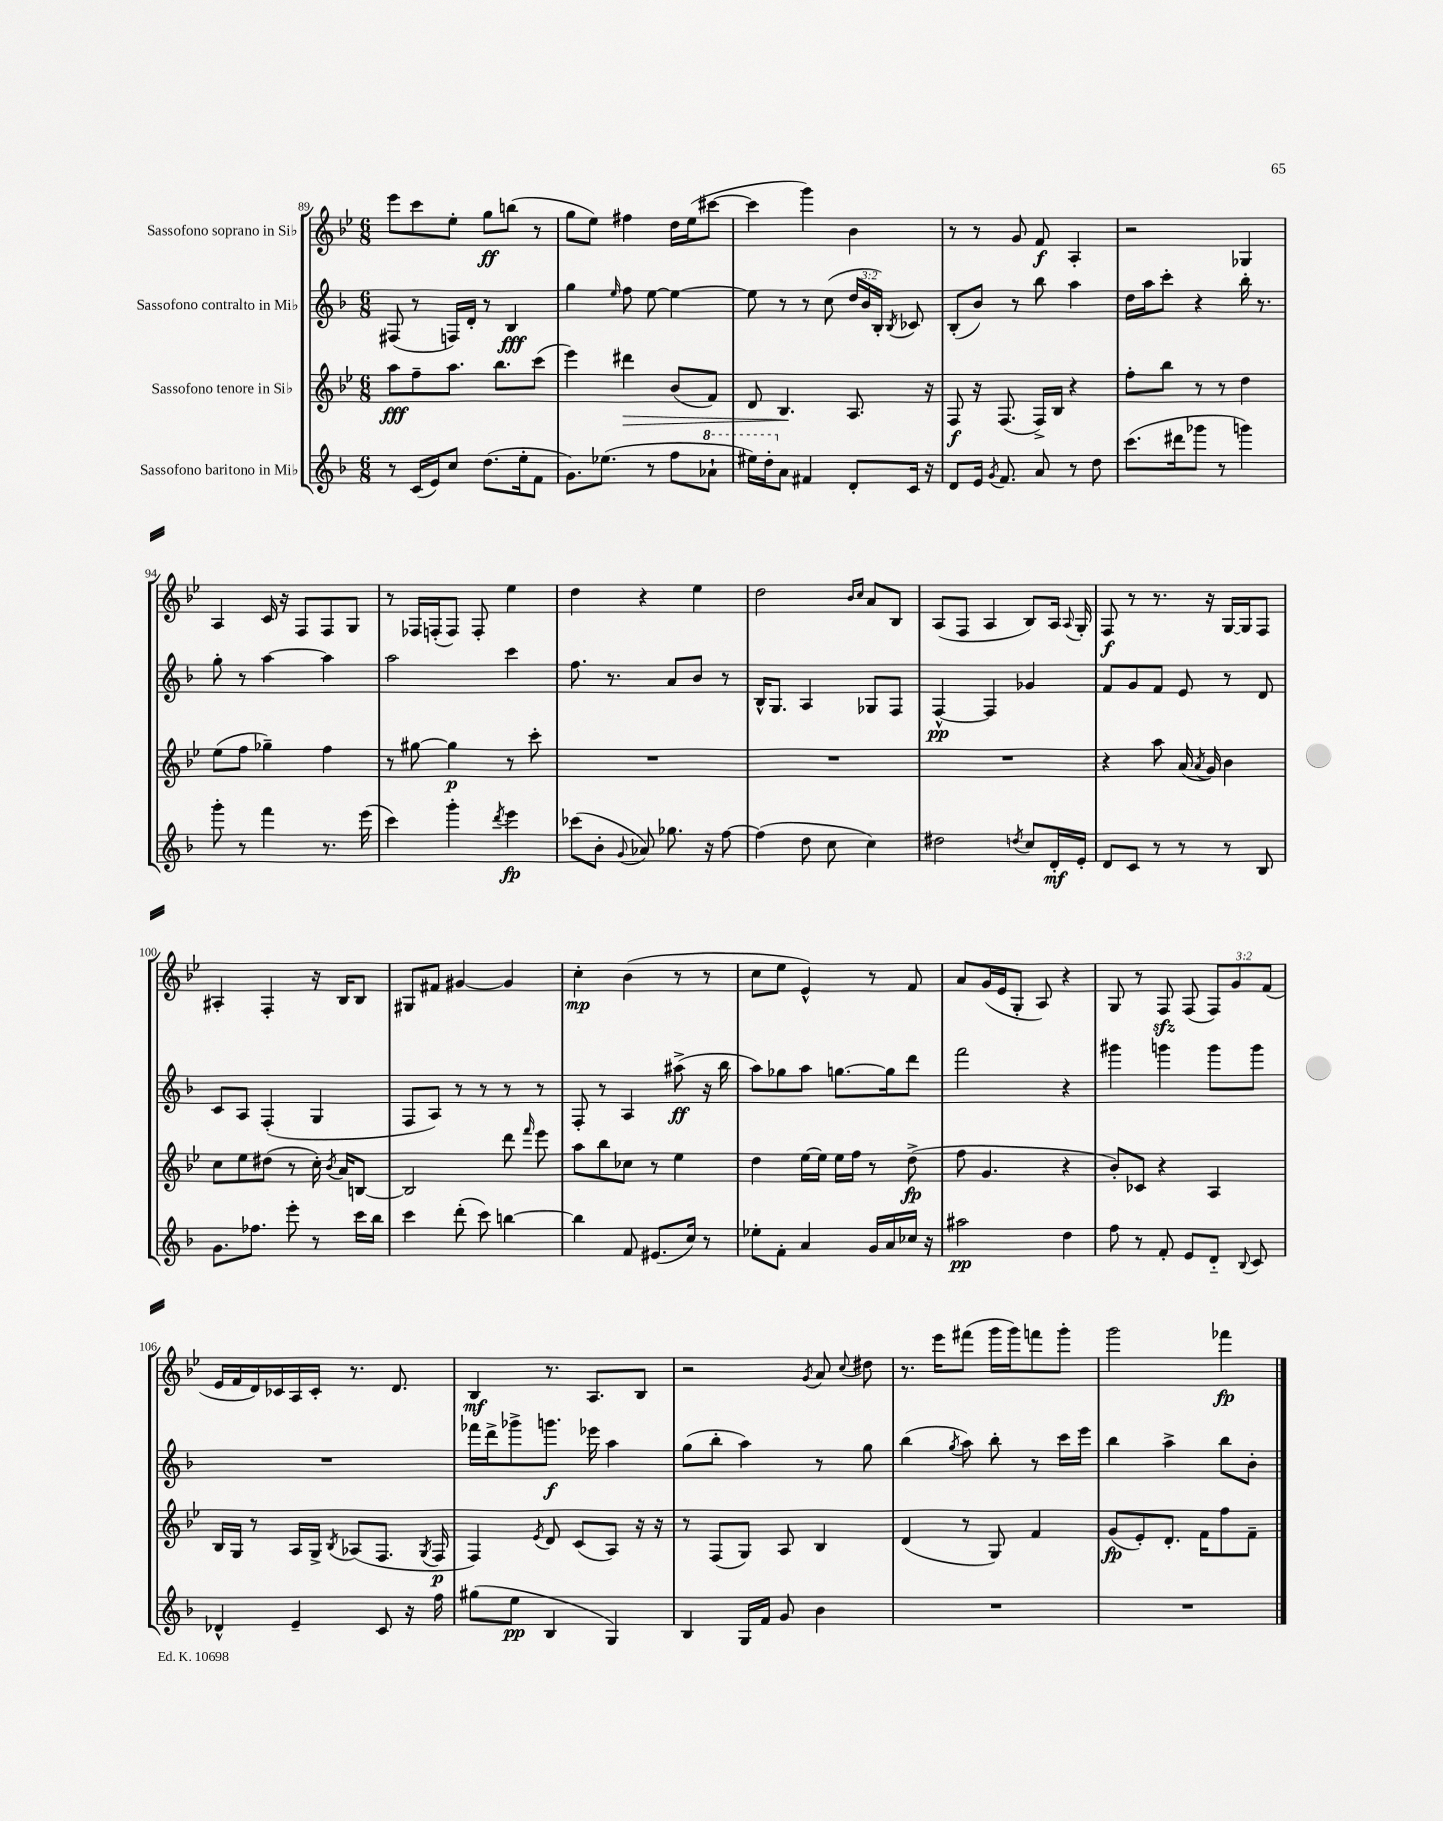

**kern	**kern	**kern	**kern
*staff4	*staff3	*staff2	*staff1
*clefG2	*clefG2	*clefG2	*clefG2
*k[b-]	*k[b-e-]	*k[b-]	*k[b-e-]
*M6/8	*M6/8	*M6/8	*M6/8
8r	8aa	(8F#	8eee-
(16c	8ff~	8r	8ccc
16e)	.	.	.
8cc	8.aa	16F)	8ee-'
.	.	16d'	.
(8.dd	.	8r	8gg
.	8.bb-	.	.
.	.	4B-	(8bb
16ee'	.	.	.
8f	(8ccc	.	8r
=	=	=	=
8.g)	4eee-)	4gg	8gg
.	.	.	8ee-)
(8.ee-	.	.	.
.	.	16qqee	.
.	4ddd#	8ff	4ff#
8r	.	[8ee	.
8ff	(8b-	4ee_	16dd
.	.	.	(16ee-
8aa-`	8f)	.	[8ccc#
=	=	=	=
16eee#)	8d	8ee]	4ccc#]
16ddd'	.	.	.
8a	4.B-	8r	.
4f#	.	8r	4ggg)
.	.	(8cc	.
8d'	8.A	24dd	4b-
.	.	24b-	.
.	.	24B-')	.
.	.	8qB-	.
16c	.	8c-	.
16r	16r	.	.
=	=	=	=
8d	8F	(8B-'	8r
16e	16r	8b-)	8r
8qg	.	.	.
8.f	(8.F	.	.
.	.	8r	8g
8a	16F^)	8bb-	8f
.	16B-	.	.
8r	4r	4aa	4A'
8dd	.	.	.
=	=	=	=
(8.ccc	8ff'	16dd	2r
.	.	16aa	.
.	8bb-	8ccc'	.
16ddd#	.	.	.
8ggg-	8r	4r	.
8r	8r	.	.
4ggg)	4dd	16bb-'	4G-
.	.	8.r	.
=	=	=	=
8ggg'	(8ee-	8gg'	4A
8r	8ff	8r	.
4fff	4gg-~)	[4aa	16c
.	.	.	16r
.	.	.	8F
8.r	4ff	4aa]	8F
.	.	.	8G
(16eee	.	.	.
=	=	=	=
4ccc)	8r	2aa	8r
.	[8gg#	.	16F-
.	.	.	(16F'
4ggg'	4gg#]	.	8F)
.	.	.	8F'
8qddd	.	.	.
4eee	8r	4ccc	4ee-
.	8ccc'	.	.
=	=	=	=
(8ccc-	2.r	8.ff	4dd
8b-'	.	.	.
.	.	8.r	.
8qqg	.	.	.
8a-)	.	.	4r
8.gg-	.	8a	.
.	.	8b-	4ee-
16r	.	.	.
[8ff	.	8r	.
=	=	=	=
(4ff]	2.r	16B-^^	2dd
.	.	8.G	.
8dd	.	4A	.
8cc	.	.	.
.	.	.	16qqb-
.	.	.	16qqcc
4cc)	.	8G-	8a
.	.	8F	8B-
=	=	=	=
2dd#	2.r	[4F^^	(8A
.	.	.	8F
.	.	4F]	4A
8qdd	.	.	.
8cc	.	4g-	8B-)
16d'	.	.	16A
.	.	.	8qqA
16e'	.	.	16G'
=	=	=	=
8d	4r	8f	8F
8c	.	8g	8r
8r	8aa	8f	8.r
8r	(16a	8e	.
.	8qa	.	.
.	16g)	.	16r
8r	4b-	8r	[16G
.	.	.	16G]
8B-	.	8d	8F
=	=	=	=
8.g	8cc	8c	4A#'
.	8ee-	8A	.
8.ff-	.	.	.
.	(8dd#	(4F'	4F'
8eee'	8r	.	.
8r	16cc')	4G	16r
.	8qb-	.	.
.	16a	.	16B-
16ccc	[8B	.	8B-
16bb-	.	.	.
=	=	=	=
4ccc	2B]	8F	8G#
.	.	8A)	8f#
(8ddd'	.	8r	[4g#
8ccc)	.	8r	.
[4bb	8ddd	8r	4g#]
.	16qqfff	.	.
.	8eee-	8r	.
=	=	=	=
4bb]	8aa	8F'	4cc'
.	8bb-	8r	.
8f	8cc-	4A	(4b-
(8.e#	8r	.	.
.	4ee-	(8aa#^	8r
16cc)	.	.	.
8r	.	16r	8r
.	.	16bb-	.
=	=	=	=
8ee-'	4dd	8aa)	8cc
8f'	.	8gg-	8ee-
4a	[16ee-	8aa	4e-^^)
.	16ee-]	.	.
.	16ee-	[8.gg	.
.	16ff	.	.
16g	8r	.	8r
16a	.	16gg]	.
16cc-	(8dd^	8ddd	8f
16r	.	.	.
=	=	=	=
2aa#	8ff	2fff	8a
.	4.g	.	(16g
.	.	.	16e-
.	.	.	8G'
.	.	.	8A)
4dd	4r	4r	4r
=	=	=	=
8ff	8b-')	4ggg#	8G
8r	8c-	.	8r
8f'	4r	4ggg	8F
8e	.	.	(8F
8d'~	4A	8ggg	12F)
.	.	.	12g
8qqB-	.	.	.
8c	.	8ggg	.
.	.	.	(12f
=	=	=	=
4d-^^	16B-	2.r	16e-
.	16G	.	16f
.	8r	.	16d)
.	.	.	16c-
4e~	16A	.	16A
.	16G^	.	16c-'
.	8qB-	.	.
.	(8A-	.	8.r
8c	8.F	.	.
.	.	.	8.d
16r	.	.	.
.	8qG	.	.
16ff	16F	.	.
=	=	=	=
(8gg#	4F)	16fff-	4B-
.	.	16ddd^	.
8ee	.	8ggg-^	.
.	8qe-	.	.
4B-	8d	8.ggg	8.r
.	(8c	.	.
.	.	16eee-	8.A
4G)	8A)	4aa	.
.	16r	.	8B-
.	16r	.	.
=	=	=	=
4B-	8r	(8gg	2r
.	(8F	8bb-'	.
16G	8G)	4aa)	.
16f	.	.	.
8g	8A	.	.
.	.	.	8qg
4b-	4B-	8r	8a
.	.	.	8qqcc
.	.	8gg	8dd#
=	=	=	=
2.r	(4d	(4bb-	8.r
.	.	.	16eee-
.	.	8qgg	.
.	8r	8aa)	(8fff#
.	8G)	8bb-'	16ggg
.	.	.	16ggg)
.	4f	8r	8fff
.	.	16ccc	8ggg'
.	.	16eee	.
=	=	=	=
2.r	(8g	4bb-	2ggg
.	8e-')	.	.
.	8.d'	4aa^	.
.	16f	.	.
.	8ff	8bb-	4fff-
.	8f~	8b-'	.
==	==	==	==
*-	*-	*-	*-
